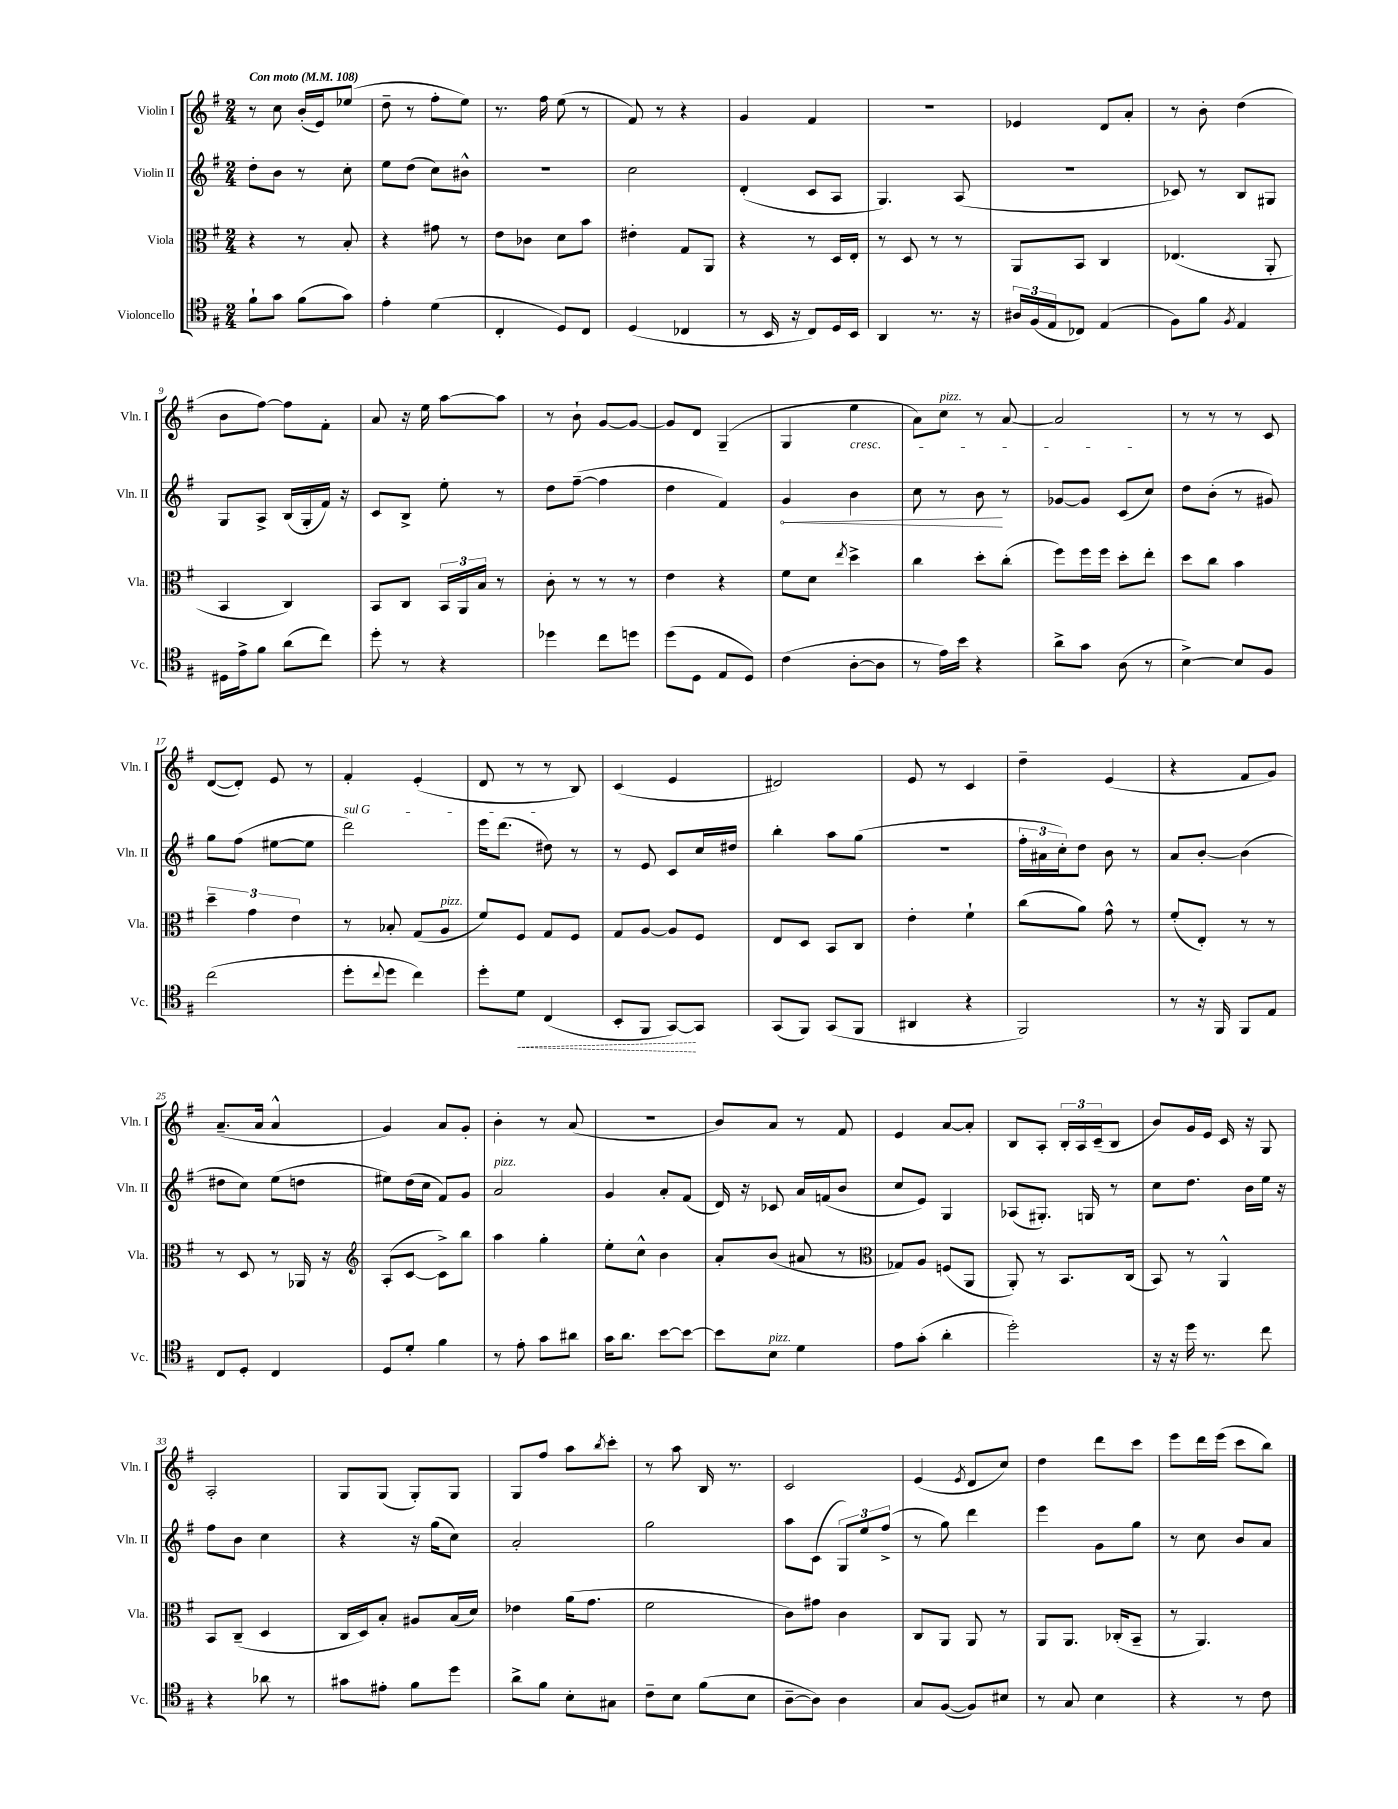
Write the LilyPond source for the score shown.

<<
\new StaffGroup <<
\new Staff = "s0" \with { instrumentName = "Violin I" shortInstrumentName = "Vln. I" } {
    \clef treble \key g \major \numericTimeSignature \time 2/4 \tempo "Con moto" 4 = 108
    r8 c''8 b'16-.( e'16) ees''8( |
    d''8-- r8 fis''8-. e''8) |
    r8. fis''16 e''8( r8 |
    fis'8) r8 r4 |
    g'4 fis'4 |
    r2 |
    ees'4 d'8 a'8-. |
    r8 b'8-. d''4( |
    b'8 fis''8~) fis''8 fis'8-. |
    a'8 r16 e''16 a''8~ a''8 |
    r8 b'8-! g'8~ g'8~ |
    g'8 d'8 g4--( |
    g4 e''4\cresc |
    a'8) c''8^\markup { \italic "pizz." } r8 a'8~ |
    a'2\! |
    r8 r8 r8 c'8 |
    d'8~( d'8-.) e'8 r8 |
    fis'4-. e'4-.( |
    d'8 r8 r8 b8) |
    c'4( e'4 |
    dis'2) |
    e'8 r8 c'4 |
    d''4-- e'4( |
    r4 fis'8 g'8) |
    a'8.--( a'16 a'4-^ |
    g'4) a'8 g'8-. |
    b'4-. r8 a'8( |
    r2 |
    b'8) a'8 r8 fis'8 |
    e'4 a'8~ a'8-. |
    b8 a8-. \tuplet 3/2 { b16-. a16 c'16--( } b8 |
    b'8) g'16 e'16 c'16 r16 g8 |
    a2-. |
    g8 g8( g8-.) g8 |
    g8 fis''8 a''8 \acciaccatura { b''8 } c'''8-. |
    r8 a''8 b16 r8. |
    c'2 |
    e'4( \acciaccatura { e'8 } d'8 c''8) |
    d''4 d'''8 c'''8 |
    e'''8 d'''16 e'''16( c'''8 b''8) \bar "|." |
}
\new Staff = "s1" \with { instrumentName = "Violin II" shortInstrumentName = "Vln. II" } {
    \clef treble \key g \major \numericTimeSignature \time 2/4
    d''8-. b'8 r8 c''8-. |
    e''8 d''8( c''8) bis'8-^ |
    R2 |
    c''2 |
    d'4-.( c'8 a8 |
    g4.) a8( |
    R2 |
    ces'8) r8 b8 gis8 |
    g8 a8-> b16( g16-. fis'16) r16 |
    c'8 b8-> e''8-. r8 |
    d''8 fis''8~--( fis''4 |
    d''4 fis'4) |
    \once \override Hairpin.circled-tip = ##t g'4\< b'4 |
    c''8 r8 b'8\! r8 |
    ges'8~ ges'8 c'8( c''8) |
    d''8 b'8-.( r8 gis'8) |
    g''8 fis''8( eis''8~ eis''8 |
    \once \override TextSpanner.bound-details.left.text = \markup { \italic "sul G" } d'''2\startTextSpan) |
    e'''16 d'''8.( dis''8\stopTextSpan) r8 |
    r8 e'8 c'8 c''16 dis''16 |
    b''4-. a''8 g''8( |
    R2 |
    \tuplet 3/2 { fis''16-. ais'16 c''16-.) } d''8 b'8 r8 |
    a'8 b'8~-. b'4( |
    dis''8 c''8) e''8( d''8 |
    eis''8) d''16( c''16 fis'8) g'8 |
    a'2^\markup { \italic "pizz." } |
    g'4 a'8-. fis'8( |
    d'16) r16 ces'8 a'16 f'16( b'8 |
    c''8 e'8) g4 |
    aes8( gis8.-.) g16 r8 |
    c''8 d''8. b'16 e''16 r16 |
    fis''8 b'8 c''4 |
    r4 r16 g''16( c''8) |
    a'2-. |
    g''2 |
    a''8 c'8( \tuplet 3/2 { g8) e''8 fis''8->( } |
    r8 g''8) d'''4 |
    e'''4 g'8 g''8 |
    r8 c''8 b'8 a'8 \bar "|." |
}
\new Staff = "s2" \with { instrumentName = "Viola" shortInstrumentName = "Vla." } {
    \clef alto \key g \major \numericTimeSignature \time 2/4
    r4 r8 b8-. |
    r4 gis'8 r8 |
    e'8 ces'8 d'8 b'8 |
    eis'4-. g8 a,8 |
    r4 r8 d16 e16-. |
    r8 d8 r8 r8 |
    a,8 b,8 c4 |
    ees4.( a,8-. |
    b,4 c4) |
    b,8 c8 \tuplet 3/2 { b,16 a,16 b16 } r8 |
    c'8-. r8 r8 r8 |
    e'4 r4 |
    fis'8 d'8 \acciaccatura { e''8 } d''4-> |
    c''4 d''8-. c''8-.( |
    fis''8) fis''16 fis''16 d''8-. e''8-. |
    d''8 c''8 b'4 |
    \tuplet 3/2 { d''4-- g'4 e'4 } |
    r8 bes8-. g8( a8^\markup { \italic "pizz." } |
    fis'8) fis8 g8 fis8 |
    g8 a8~ a8 fis8 |
    e8 d8 b,8 c8 |
    e'4-. fis'4-! |
    c''8( a'8) g'8-^ r8 |
    fis'8-.( e8-.) r8 r8 |
    r8 d8 r8 aes,16 r16 |
    \clef treble a8-.( c'8~ c'8->) b''8 |
    a''4 g''4-. |
    e''8-. c''8-^ b'4 |
    a'8-. b'8( ais'8 r8 |
    \clef alto ges8) a8 f8( a,8 |
    a,8-.) r8 b,8. c16( |
    b,8) r8 a,4-^ |
    b,8 c8--( d4 |
    c16 d16) b8-. ais8 b16( d'16) |
    ees'4 a'16( g'8. |
    fis'2 |
    c'8) gis'8 c'4 |
    c8 a,8 a,8 r8 |
    a,8 a,8. ces16-.( b,8-- |
    r8 a,4.) \bar "|." |
}
\new Staff = "s3" \with { instrumentName = "Violoncello" shortInstrumentName = "Vc." } {
    \clef tenor \key g \major \numericTimeSignature \time 2/4
    fis'8-! g'8 fis'8( g'8) |
    e'4-. d'4( |
    c4-. d8) c8 |
    d4( ces4 |
    r8 b,16 r16 c8) d16 b,16 |
    a,4 r8. r16 |
    \tuplet 3/2 { ais16 fis16( e16 } ces8) e4( |
    fis8) fis'8 \acciaccatura { fis8 } e4 |
    dis16 e'16-> fis'8 a'8( c''8) |
    d''8-. r8 r4 |
    des''4 c''8 d''8 |
    d''8( d8 e8 d8) |
    c'4( a8~-. a8 |
    r8 e'16) b'16 r4 |
    a'8-> g'8 a8( r8 |
    b4~->) b8 fis8 |
    c''2( |
    d''8-. \appoggiatura { c''8 } d''8 c''4) |
    d''8-. \once \override Hairpin.style = #'dashed-line d'8\< c4( |
    b,8-. fis,8 g,8~\!) g,8 |
    g,8( fis,8) g,8( fis,8 |
    ais,4 r4 |
    fis,2) |
    r8 r16 fis,16 fis,8 e8 |
    c8 d8-. c4 |
    d8 d'8-. fis'4 |
    r8 e'8-. g'8 ais'8 |
    g'16 a'8. b'8~ b'8~ |
    b'8 b8^\markup { \italic "pizz." } d'4 |
    e'8 g'8-.( a'4-. |
    d''2-.) |
    r16 r16 d''16 r8. c''8 |
    r4 aes'8 r8 |
    gis'8 eis'8-. fis'8 d''8 |
    a'8-> fis'8 b8-. gis8 |
    c'8-- b8 fis'8( b8 |
    a8~-- a8) a4 |
    g8 fis8~( fis8) bis8 |
    r8 g8 b4 |
    r4 r8 c'8 \bar "|." |
}
>>
>>
